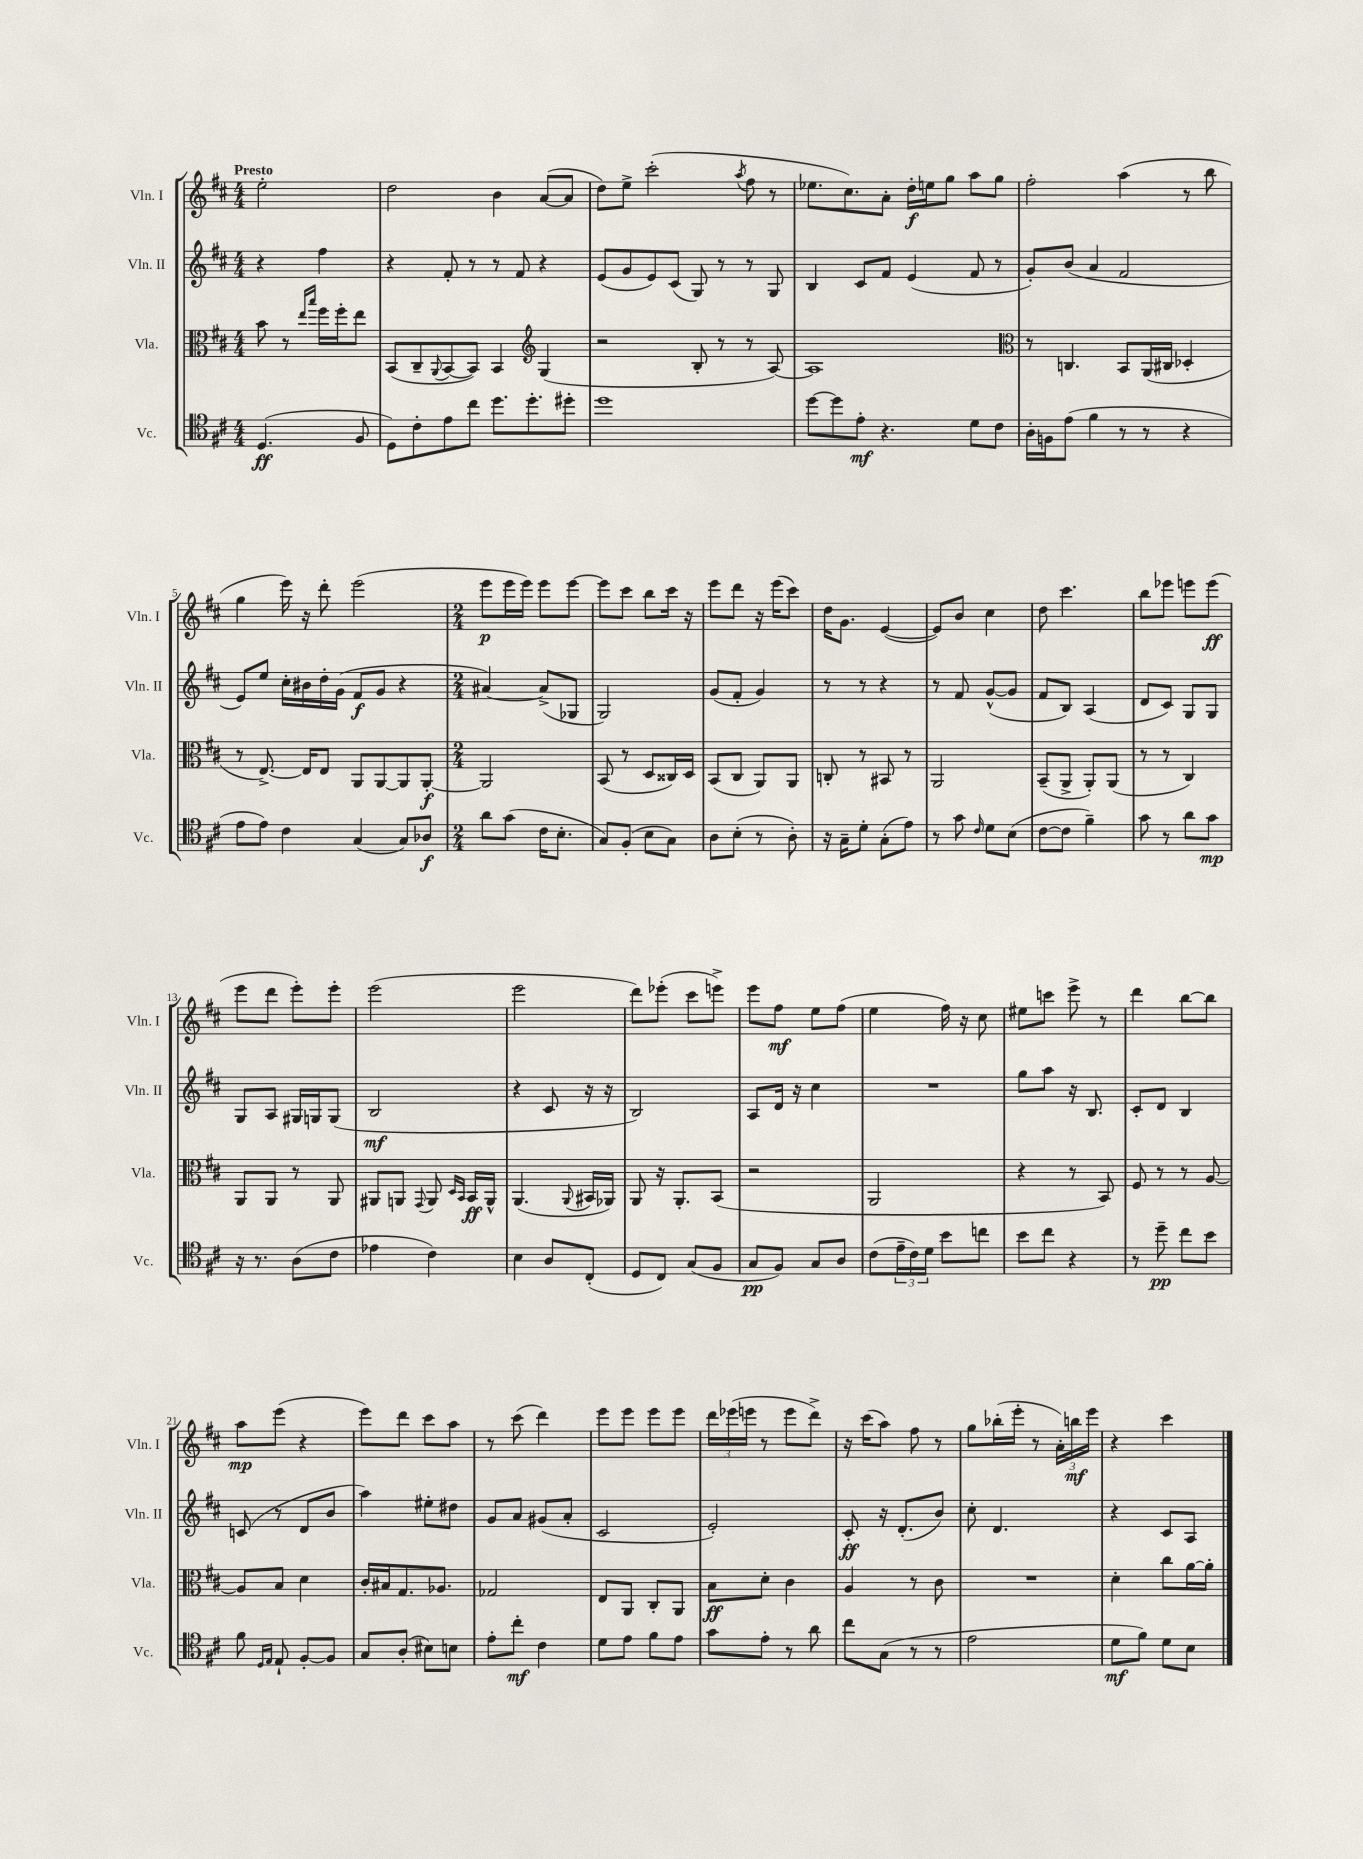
<<
\new StaffGroup <<
\new Staff = "s0" \with { instrumentName = "Vln. I" shortInstrumentName = "Vln. I" } {
    \clef treble \key d \major \numericTimeSignature \time 4/4 \partial 2 \tempo "Presto"
    e''2-. |
    d''2 b'4 a'8~( a'8 |
    d''8) e''8-> cis'''2-.( \acciaccatura { a''8 } fis''8 r8 |
    ees''8. cis''8.) a'8-. d''16-.\f e''16 g''8 a''8 g''8 |
    fis''2-. a''4( r8 b''8 |
    g''4 e'''16) r16 d'''8-. e'''2( |
    \numericTimeSignature \time 2/4 e'''8\p e'''16 e'''16) e'''8 e'''8~ |
    e'''8 cis'''8 b''8 cis'''16 r16 |
    e'''8 d'''8 r16 e'''16( cis'''8) |
    d''16 g'8. e'4~( |
    e'8) b'8 cis''4 |
    d''8 cis'''4. |
    b''8 ees'''8 e'''8 e'''8\ff( |
    e'''8 d'''8 e'''8-.) e'''8-. |
    e'''2( |
    e'''2 |
    d'''8) ees'''8-.( cis'''8 e'''8->) |
    e'''8 fis''8\mf e''8 fis''8( |
    e''4 fis''16) r16 cis''8 |
    eis''8 c'''8 e'''8-> r8 |
    d'''4 b''8~ b''8 |
    a''8\mp e'''8( r4 |
    e'''8) d'''8 cis'''8 a''8 |
    r8 cis'''8( d'''4) |
    e'''8 e'''8 e'''8 e'''8 |
    \tuplet 3/2 { d'''16 ees'''16( e'''16 } r8 e'''8 d'''8->) |
    r16 cis'''16( a''8) fis''8 r8 |
    g''8 bes''16-.( e'''16-. r8 \tuplet 3/2 { a'16-.) b''16\mf e'''16 } |
    r4 cis'''4 \bar "|." |
}
\new Staff = "s1" \with { instrumentName = "Vln. II" shortInstrumentName = "Vln. II" } {
    \clef treble \key d \major \numericTimeSignature \time 4/4 \partial 2
    r4 fis''4 |
    r4 fis'8-. r8 r8 fis'8 r4 |
    e'8( g'8 e'8) cis'8( g8) r8 r8 g8 |
    b4 cis'8 fis'8 e'4( fis'8 r8 |
    g'8-.) b'8( a'4 fis'2 |
    e'8) e''8 cis''16-. bis'16 d''16-. g'16( fis'8\f g'8 r4 |
    \numericTimeSignature \time 2/4 ais'4~) ais'8->( ges8 |
    g2) |
    g'8( fis'8-. g'4) |
    r8 r8 r4 |
    r8 fis'8 g'8~-^( g'8 |
    fis'8 b8) a4( |
    d'8 cis'8) g8 g8 |
    g8 a8 gis16 g16 g8( |
    b2\mf |
    r4 cis'8 r16 r16 |
    b2) |
    a8 d'16 r16 cis''4 |
    R2 |
    g''8 a''8 r16 b8. |
    cis'8-. d'8 b4 |
    c'8( r8 d'8 b'8 |
    a''4) eis''8-. dis''8 |
    g'8 a'8 gis'8( a'8-. |
    cis'2 |
    e'2-.) |
    cis'8-.\ff r16 d'8.-.( b'8) |
    cis''8-. d'4. |
    r4 cis'8 a8 \bar "|." |
}
\new Staff = "s2" \with { instrumentName = "Vla." shortInstrumentName = "Vla." } {
    \clef alto \key d \major \numericTimeSignature \time 4/4 \partial 2
    b'8 r8 \grace { e''16 b''16 } fis''16 fis''16-. e''8 |
    b,8( cis8-- \appoggiatura { a,8 } b,8~ b,8) b,4 \clef treble g4( |
    r2 b8-. r8 r8 a8~) |
    a1 |
    \clef alto r8 c4. b,8 a,16( cis16 des4-. |
    r8 e8.~->) e16 e8 a,8 a,8~ a,8 a,8~-.\f |
    \numericTimeSignature \time 2/4 a,2 |
    b,8( r8 d8 cisis16) d16 |
    b,8( cis8 a,8) a,8 |
    c8-. r8 bis,8 r8 |
    a,2 |
    b,8--( a,8-> a,8-.) a,8( |
    r8 r8 cis4) |
    a,8 a,8 r8 a,8 |
    ais,8 a,8 \appoggiatura { g,8 } a,8 \grace { d16 b,16 } b,16\ff a,16-^ |
    a,4.( \appoggiatura { a,8 } bis,16 aes,16) |
    a,8 r16 a,8.-. b,8( |
    r2 |
    a,2 |
    r4 r8 b,8) |
    fis8 r8 r8 a8~ |
    a8 b8 d'4 |
    cis'16-. bis16 g8. aes8. |
    ges2 |
    e8 a,8 cis8-. a,8 |
    b8\ff d'8-. cis'4 |
    a4 r8 cis'8 |
    R2 |
    d'4-. cis''8 a'16~ a'16-. \bar "|." |
}
\new Staff = "s3" \with { instrumentName = "Vc." shortInstrumentName = "Vc." } {
    \clef tenor \key d \major \numericTimeSignature \time 4/4 \partial 2
    d4.\ff( fis8 |
    d8) cis'8-. e'8 cis''8 d''8. d''8.-. dis''8-. |
    d''1 |
    d''8~ d''8 e'8-.\mf r4. d'8 cis'8 |
    a16-. f16 e'8( fis'4 r8 r8 r4 |
    e'8 e'8) cis'4 g4( g8) aes8\f |
    \numericTimeSignature \time 2/4 a'8 g'8( cis'16 b8.-. |
    g8) fis8-.( b8 g8) |
    a8 b8-.( r8 a8-.) |
    r16 g16-- d'8-. g8-.( e'8) |
    r8 g'8 \grace { cis'16 } d'8 b8( |
    cis'8~ cis'8 fis'4--) |
    g'8 r8 a'8 g'8\mp |
    r16 r8. a8( cis'8 |
    ees'4 cis'4) |
    b4 a8 cis8-.( |
    d8 cis8) g8( fis8 |
    g8\pp fis8) g8 a8 |
    cis'8( \tuplet 3/2 { e'16-- cis'16) d'16 } b'8 c''8 |
    b'8 cis''8 r4 |
    r8 d''8--\pp cis''8 b'8 |
    fis'8 \grace { d16 e16 } e8-! fis8~-. fis8 |
    g8 a8-.( bis8) b8 |
    e'8-. cis''8-.\mf cis'4 |
    d'8 e'8 fis'8 e'8 |
    g'8 e'8-. r8 a'8 |
    cis''8 g8( r8 r8 |
    e'2 |
    d'8\mf fis'8) d'8 b8 \bar "|." |
}
>>
>>
